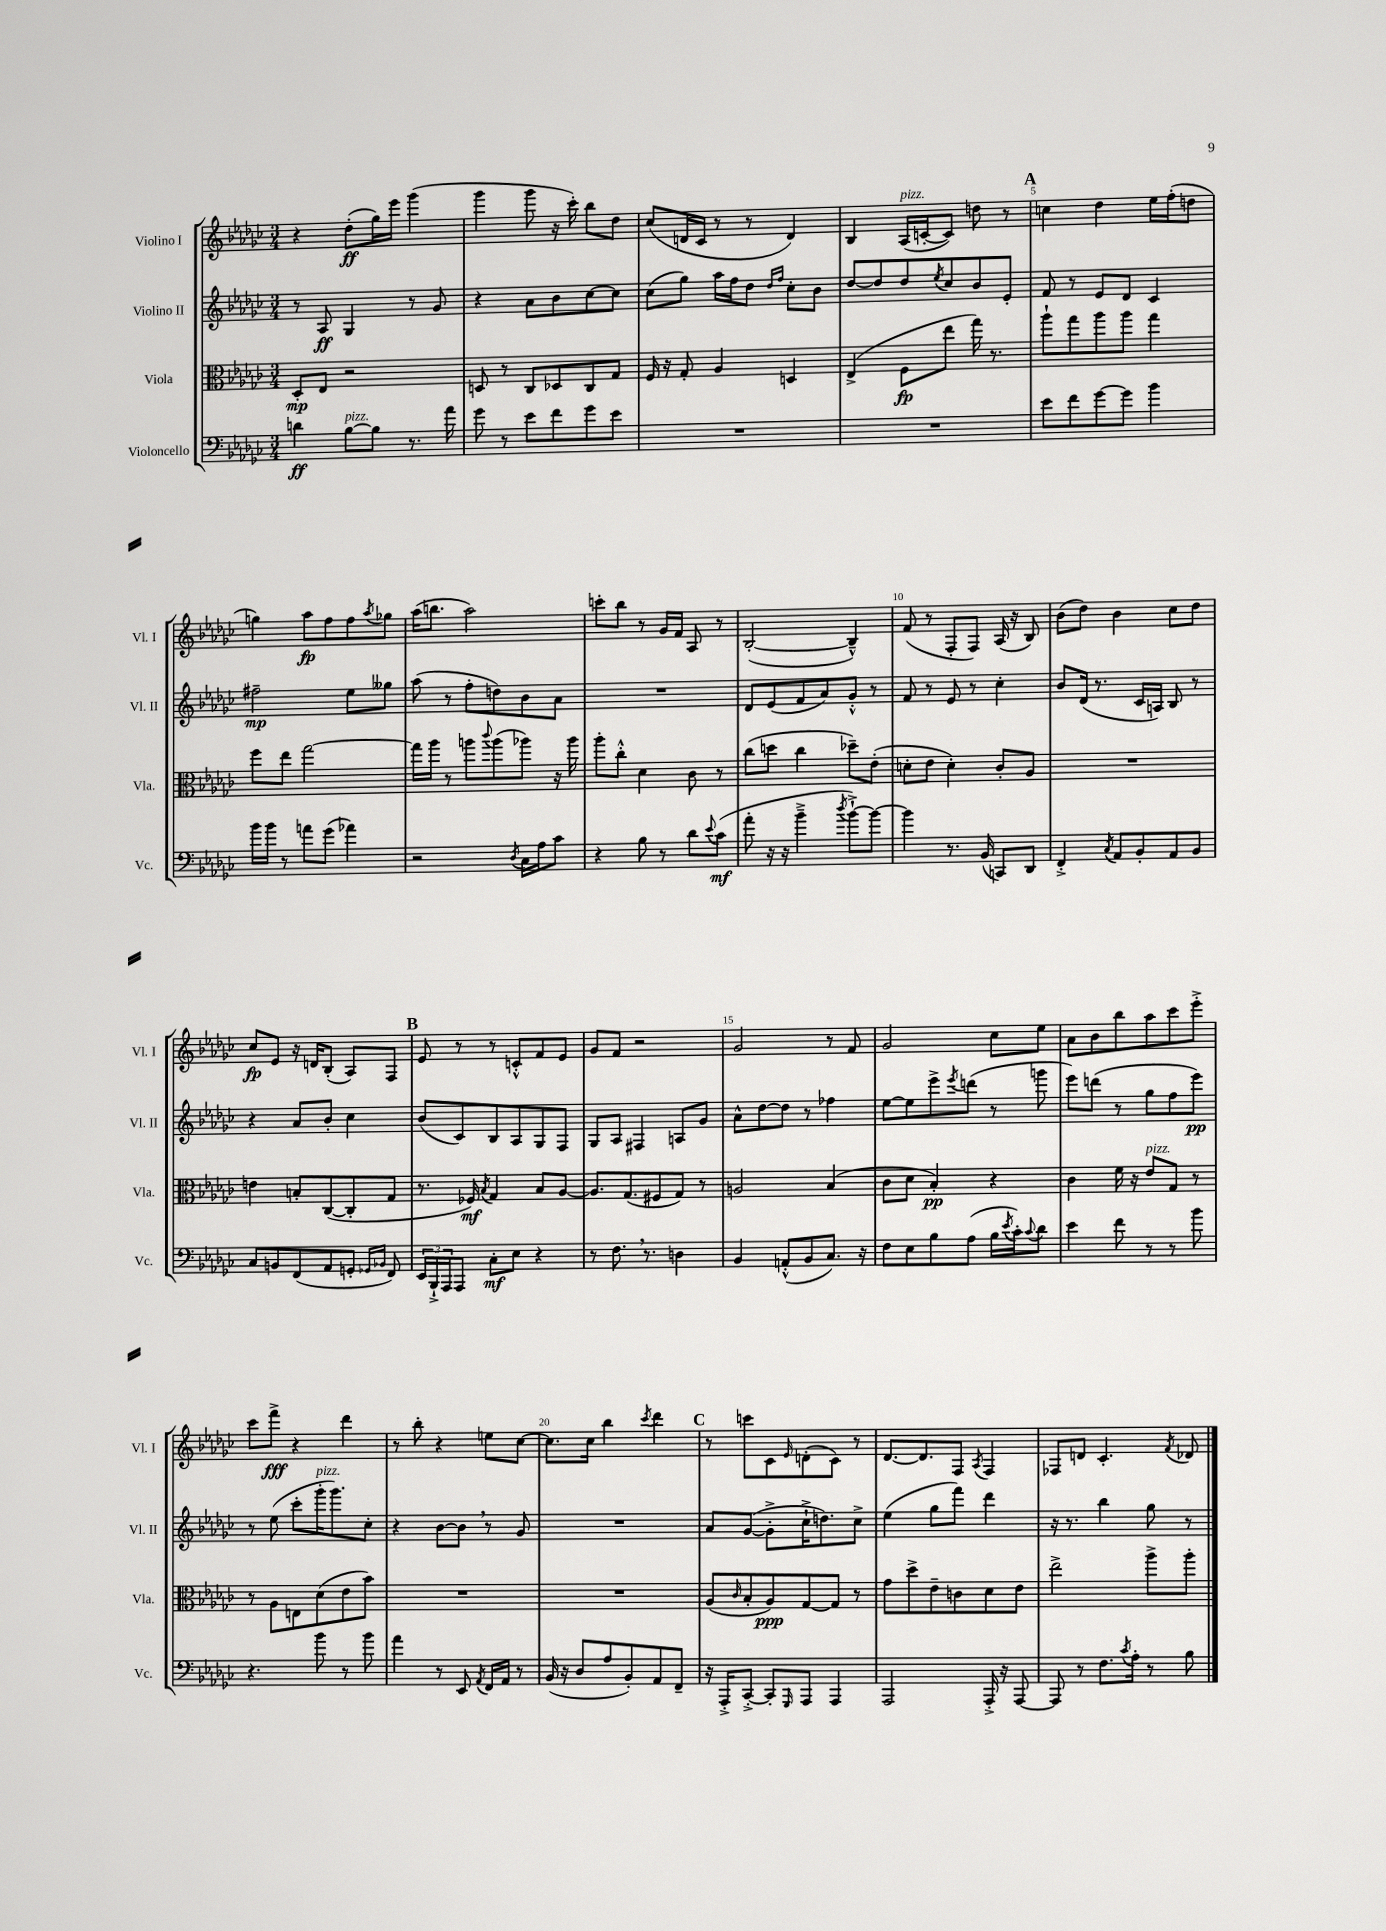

**kern	**kern	**kern	**kern
*staff4	*staff3	*staff2	*staff1
*clefF4	*clefC3	*clefG2	*clefG2
*k[b-e-a-d-g-c-]	*k[b-e-a-d-g-c-]	*k[b-e-a-d-g-c-]	*k[b-e-a-d-g-c-]
*M3/4	*M3/4	*M3/4	*M3/4
4d	8D-'	8r	4r
.	8E-	8A-	.
[8B-	2r	4G-	(8dd-'
8B-]	.	.	16gg-)
.	.	.	16eee-
8.r	.	8r	(4ggg-
.	.	8g-	.
16a-	.	.	.
=	=	=	=
8g-	8D	4r	4ggg-
8r	8r	.	.
8e-	8C-	8a-	8ggg-
8f	8D-	8b-	16r
.	.	.	16ccc-')
8g-	8C-	[8cc-	8bb-
8e-	8G-	8cc-]	8dd-
=	=	=	=
2.r	16F	(8cc-	(8cc-
.	16r	.	.
.	8G-'	8gg-)	16d
.	.	.	16c-
.	4A-	16aa-	8r
.	.	16ff	.
.	.	8dd-	8r
.	.	16qqdd-	.
.	.	16qqff	.
.	4D	8cc-'	4d)
.	.	8b-	.
=	=	=	=
2.r	(4E-^	[8dd-	4B-
.	.	8dd-]	.
.	8F	8dd-	(16A-
.	.	.	[16c'
.	.	8qee-	.
.	8ee-	8cc-	8c])
.	16gg-)	8b-	8dd
.	8.r	.	.
.	.	8e-'	8r
=	=	=	=
8e-	8aa-`	8f	4cc
8f	8gg-	8r	.
[8g-	8aa-	8e-	4dd-
8g-]	8aa-	8d-	.
4b-	4gg-	4c-	16ee-
.	.	.	(16ff'
.	.	.	8dd
=	=	=	=
16b-	8ff	2ff#~	4gg)
16b-	.	.	.
8r	8ee-	.	.
8a	[2gg-	.	8aa-
(8g-	.	.	8ff
4a-)	.	8ee-	8ff
.	.	.	8qaa-
.	.	8gg--	8gg-
=	=	=	=
2r	16gg-]	(8aa-	(16aa-
.	16aa-	.	8.bb
.	8r	8r	.
.	8aa	8ff'	2aa-)
.	8qqccc-	.	.
.	(8aa	8dd)	.
8qD-	.	.	.
16C-	8aa-)	8b-	.
16A-	.	.	.
8c-	16r	8a-	.
.	16aa-	.	.
=	=	=	=
4r	8aa-'	2.r	8ccc'
.	8cc-'^^	.	8bb-
8B-	4d-	.	8r
8r	.	.	16g-
.	.	.	16f
8d-	8c-	.	8A-
8qqe-	.	.	.
(8c-	8r	.	8r
=	=	=	=
8a-'	(8cc-	8d-	([2B-'
16r	8dd	(8e-	.
16r	.	.	.
4b-~^	4cc-	8f	.
.	.	8a-)	.
8qdd-	.	.	.
[8b-`^)	8dd-~)	8g-'^^	4B-~^^])
8b-_	(8e-'	8r	.
=	=	=	=
4b-]	8d'	8f	(8f
.	8e-	8r	8r
8.r	4d')	8e-	8F'
.	.	8r	8F)
(16BB-	.	.	.
8CC)	8c-'	4cc-'	(16A-
.	.	.	16r
8DD-	8A-	.	8B-)
=	=	=	=
4FF'^	2.r	8b-	(8b-
.	.	(16d-	8dd-)
.	.	8.r	.
8qC-	.	.	.
8AA-	.	.	4b-
8BB-'	.	16c-	.
.	.	16A)	.
8AA-	.	8B-	8cc-
8BB-	.	8r	8dd-
=	=	=	=
8C-	4e	4r	8cc-
8BB	.	.	8e-
(8FF	8B'	8a-	16r
.	.	.	16d
8AA-	([8C-	8b-'	(8B-'
8GG'	8C-']	4cc-	8A-)
16qqGG-	.	.	.
16qqBB-	.	.	.
8FF)	8G-	.	8F
=	=	=	=
24EE-	8.r	(8b-	8e-
24BBB-`^	.	.	.
24AAA-	.	.	.
8AAA-	.	8c-)	8r
.	16F-)	.	.
.	8qB-	.	.
8C-'	4G-	8B-	8r
8E-	.	8A-	8c'^^
4r	8B-	8G-	8f
.	[8A-	8F	8e-
=	=	=	=
8r	8.A-]	8G-	8g-
8.F	.	8A-	8f
.	(8.G-	.	.
.	.	4F#	2r
8.r	.	.	.
.	8F#	.	.
4D	8G-)	8A	.
.	8r	8g-	.
=	=	=	=
4BB-	2A	8a-^^	2g-
.	.	[8dd-	.
(8AA'^^	.	8dd-]	.
8BB-	.	8r	.
8.C-)	(4B-	4ff-	8r
.	.	.	8f
16r	.	.	.
=	=	=	=
8F	8c-	[8ee-	2g-
8E-	8d-	8ee-]	.
8B-	4B-')	8eee-^	.
.	.	8qeee-	.
(8A-	.	(8ddd	.
16B-	4r	8r	8cc-
8qe-	.	.	.
16c-')	.	.	.
8qqc-	.	.	.
8d-	.	8ggg	8ee-
=	=	=	=
4e-	4c-	8eee-)	8a-
.	.	(8ddd	8b-
8f	16f	8r	8bb-
.	16r	.	.
8r	8e-	8gg-	8aa-
8r	8G-	8ff	8ccc-
8b-	8r	8eee-)	8eee-'^
=	=	=	=
4.r	8r	8r	8ccc-
.	8A-	(8ee-	8fff^
.	8E	8ccc-'	4r
8b-	(8d-	16ggg-'	.
.	.	8.ggg-)	.
8r	8e-	.	4ddd-
8b-	8b-)	8cc-'	.
=	=	=	=
4a-	2.r	4r	8r
.	.	.	8bb-'
8r	.	[8b-	4r
8EE-	.	8b-]	.
8qAA-	.	.	.
16FF	.	8r	8ee
16AA-	.	.	.
8r	.	8g-	[8cc-
=	=	=	=
(16BB-	2.r	2.r	8.cc-]
16r	.	.	.
8D-	.	.	.
.	.	.	16cc-
8A-	.	.	4bb-
8BB-')	.	.	.
.	.	.	8qccc-
8AA-	.	.	4ddd-
8FF~	.	.	.
=	=	=	=
16r	(8A-	8a-	8r
16AAA-'^	.	.	.
.	16qqc-	.	.
[8CC-'^	8B-'	([8g-	8ccc
8CC-']	8A-)	8g-'^]	8c-
16qqGGG-	.	.	16qqe-
8AAA-	[8G-	16cc-`^	(8d'
.	.	8.dd)	.
4AAA-	8G-]	.	8c-)
.	8r	8cc-^	8r
=	=	=	=
2AAA-	8g-	(4ee-	[8.d-
.	8dd-^	.	.
.	.	.	8.d-]
.	8e-~	8gg-	.
.	8c	8fff)	8F
.	.	.	8qA-
16AAA-'^	8d-	4ddd-	4F
16r	.	.	.
[8AAA-	8e-	.	.
=	=	=	=
8AAA-]	2ee-^	16r	8F-
.	.	8.r	.
8r	.	.	8d
8.F	.	4bb-	4.c-'
8qc-	.	.	.
16A-'	.	.	.
8r	8aa-^	8gg-	.
.	.	.	8qf
8B-	8aa-'	8r	8d-
==	==	==	==
*-	*-	*-	*-
